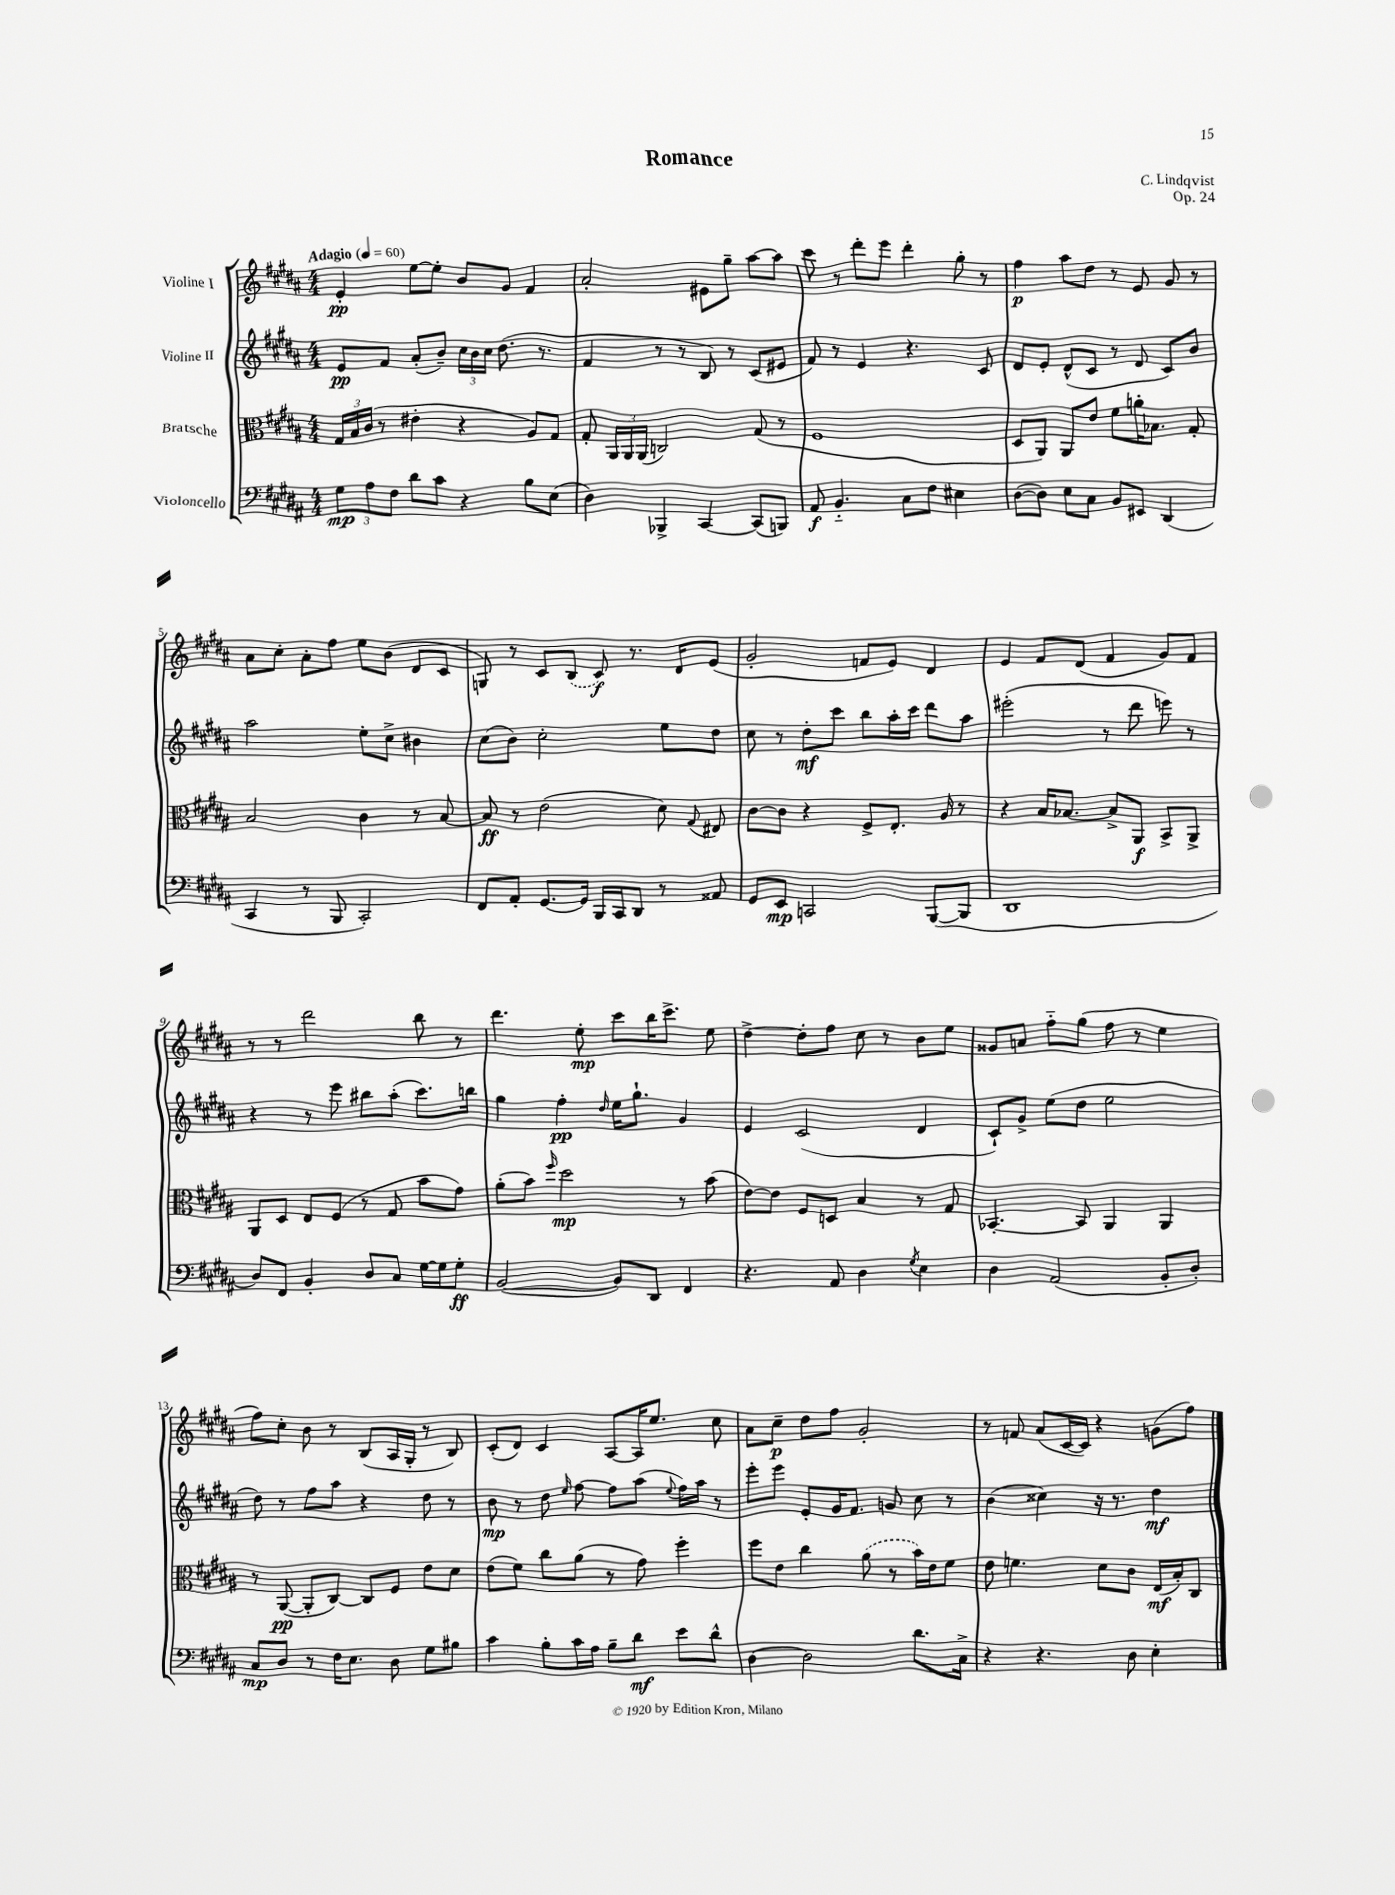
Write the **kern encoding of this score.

**kern	**kern	**kern	**kern
*staff4	*staff3	*staff2	*staff1
*clefF4	*clefC3	*clefG2	*clefG2
*k[f#c#g#d#a#]	*k[f#c#g#d#a#]	*k[f#c#g#d#a#]	*k[f#c#g#d#a#]
*M4/4	*M4/4	*M4/4	*M4/4
*MM60	*MM60	*MM60	*MM60
12G#	24G#	8e	4e'
.	24B	.	.
12A#	(24c#	.	.
.	8r	8f#	.
12F#	.	.	.
8d#	4e#'	(8a#'	[8ee
8c#	.	8b~)	8ee']
4r	4r	24cc#	8b
.	.	24b	.
.	.	24cc#	.
.	.	(8.dd#	8g#
8B	8A#)	.	4f#
.	.	8.r	.
(8E	8G#	.	.
=	=	=	=
4D#)	8G#'	4f#	2a#'
.	24AA#	.	.
.	24AA#	.	.
.	(24AA#	.	.
4BBB-^	2C)	8r	.
.	.	8r	.
[4CC#	.	8B)	8e#
.	.	8r	8gg#~
(8CC#]	(8G#	(8c#	[8aa#
8BBB)	8r	8e#	8aa#]
=	=	=	=
8AA#	1F#	8f#)	8ccc#
4.BB'~	.	8r	8r
.	.	4e	8ddd#'
.	.	.	8eee
8C#	.	4.r	4ddd#'
8F#	.	.	.
4E#	.	.	8gg#'
.	.	8c#	8r
=	=	=	=
([8D#	8D#	8d#	4ff#
8D#])	8AA#)	8e'	.
8E	8AA#	(8d#^^	8aa#
8C#	8e	8c#	8dd#
8BB	8f#	8r	8r
8EE#	16a'	8d#	8e
.	8.B-	.	.
(4DD#	.	8c#)	8g#
.	8G#'	8b	8r
=	=	=	=
4CC#	2B	2aa#	8a#
.	.	.	8cc#'
8r	.	.	8a#'
8BBB	.	.	8ff#
2CC#')	4c#	8ee'	8ee
.	.	8cc#^	(8b
.	8r	4b#	8d#
.	[8B	.	8c#
=	=	=	=
8FF#	8B]	(8cc#	8G)
8AA#'	8r	8b)	8r
[8.GG#	(2e	2cc#'	8c#
.	.	.	(8B
16GG#]	.	.	.
16BBB	.	.	8c#)
16CC#	.	.	.
8DD#	.	.	8.r
8r	8d#)	8ee	.
.	.	.	16d#
.	8qqG#	.	.
8AA##	8E#	8dd#	(8e
=	=	=	=
8GG#	[8c#	8cc#	2g#'
8EE	8c#]	8r	.
2CC	4r	8dd#'	.
.	.	8ccc#	.
.	8F#^	8bb	8f
.	8.E'	16aa#'	8e)
.	.	16ccc#	.
([8BBB	.	8ddd#	4d#
.	16A#	.	.
8BBB]	8r	8aa#	.
=	=	=	=
1DD#	4r	(2eee#'	4e
.	16B	.	8f#
.	[8.B-	.	.
.	.	.	(8d#
.	8B-^]	8r	4f#
.	8AA#	8ddd#	.
.	8BB^	8eee)	8g#)
.	8AA#^	8r	8f#
=	=	=	=
8D#)	8AA#	4r	8r
8FF#	8D#	.	8r
4BB'	8E	8r	2ddd#
.	(8F#	8eee	.
8D#	8r	8bb#	.
8C#	8G#	(8aa#'	.
[16G#	8b	8.ccc#)	8bb
16G#]	.	.	.
8G#'	8g#)	.	8r
.	.	16bb	.
=	=	=	=
([2BB	(8a#'	4gg#	4.ddd#
.	8b)	.	.
.	16qqff#	.	.
.	2dd#	4ff#'	.
.	.	.	8ee'
.	.	16qqdd#	.
8BB])	.	16ee	8ccc#
.	.	8.gg#`	.
8DD#	.	.	16bb
.	.	.	8.ccc#^
4FF#	8r	4g#	.
.	(8b	.	8ee
=	=	=	=
4.r	[8e)	4e	[4dd#^
.	8e]	.	.
.	8F#	(2c#	8dd#']
8AA#	8D	.	8ff#
4D#	4B	.	8cc#
.	.	.	8r
8qG#	.	.	.
4E	8r	4d#	8b
.	8G#	.	8ee
=	=	=	=
4D#	[4.BB-'	8c#`)	8g##
.	.	8g#^	8a
(2AA#	.	(8ee	8ff#'~
.	8BB-]	8dd#	(8gg#
.	4AA#	2ee	8ff#
.	.	.	8r
8BB'	4AA#	.	4ee
8D#')	.	.	.
=	=	=	=
8C#	8r	8dd#)	8ff#)
8D#	([8AA#	8r	8cc#'
8r	8AA#']	8ff#	8b
16F#	[8C#)	8aa#	8r
8.E	.	.	.
.	8C#]	4r	(8B
8D#	8F#	.	16A#
.	.	.	16G#'
8G#	8e	8dd#	8r
8B#	8d#	8r	8B)
=	=	=	=
4c#	(8e	8b	(8c#'
.	8f#)	8r	8d#)
8B'	8cc#	8dd#	4c#
.	.	16qqee	.
16c#	(8a#	[8ff#	.
16A#	.	.	.
8B~	8r	8ff#]	[8A#
8d#	8g#)	(8aa#	16A#]
.	.	.	8.ee
.	.	8qqee	.
8e	4ff#'	16ff#)	.
.	.	16aa#	.
8d#^^	.	8r	8cc#
=	=	=	=
[4D#	8ff#	8eee'	8a#
.	8e	8eee	8cc#~
2D#]	4cc#	8e'	8dd#
.	.	16g#	8ff#
.	.	8.f#	.
.	(8a#	.	2g#'
.	8r	8g	.
8.d#	16b)	8cc#	.
.	16e	.	.
.	8f#	8r	.
16C#^	.	.	.
=	=	=	=
4r	8e	(4b	8r
.	4.f	.	8f
4.r	.	4cc##)	(8a#
.	.	.	[16c#
.	.	.	16c#])
.	8d#	16r	4r
.	.	8.r	.
8D#	8c#	.	.
4E'	(16E	4dd#	(8g
.	16B')	.	.
.	8C#	.	8ff#)
==	==	==	==
*-	*-	*-	*-
